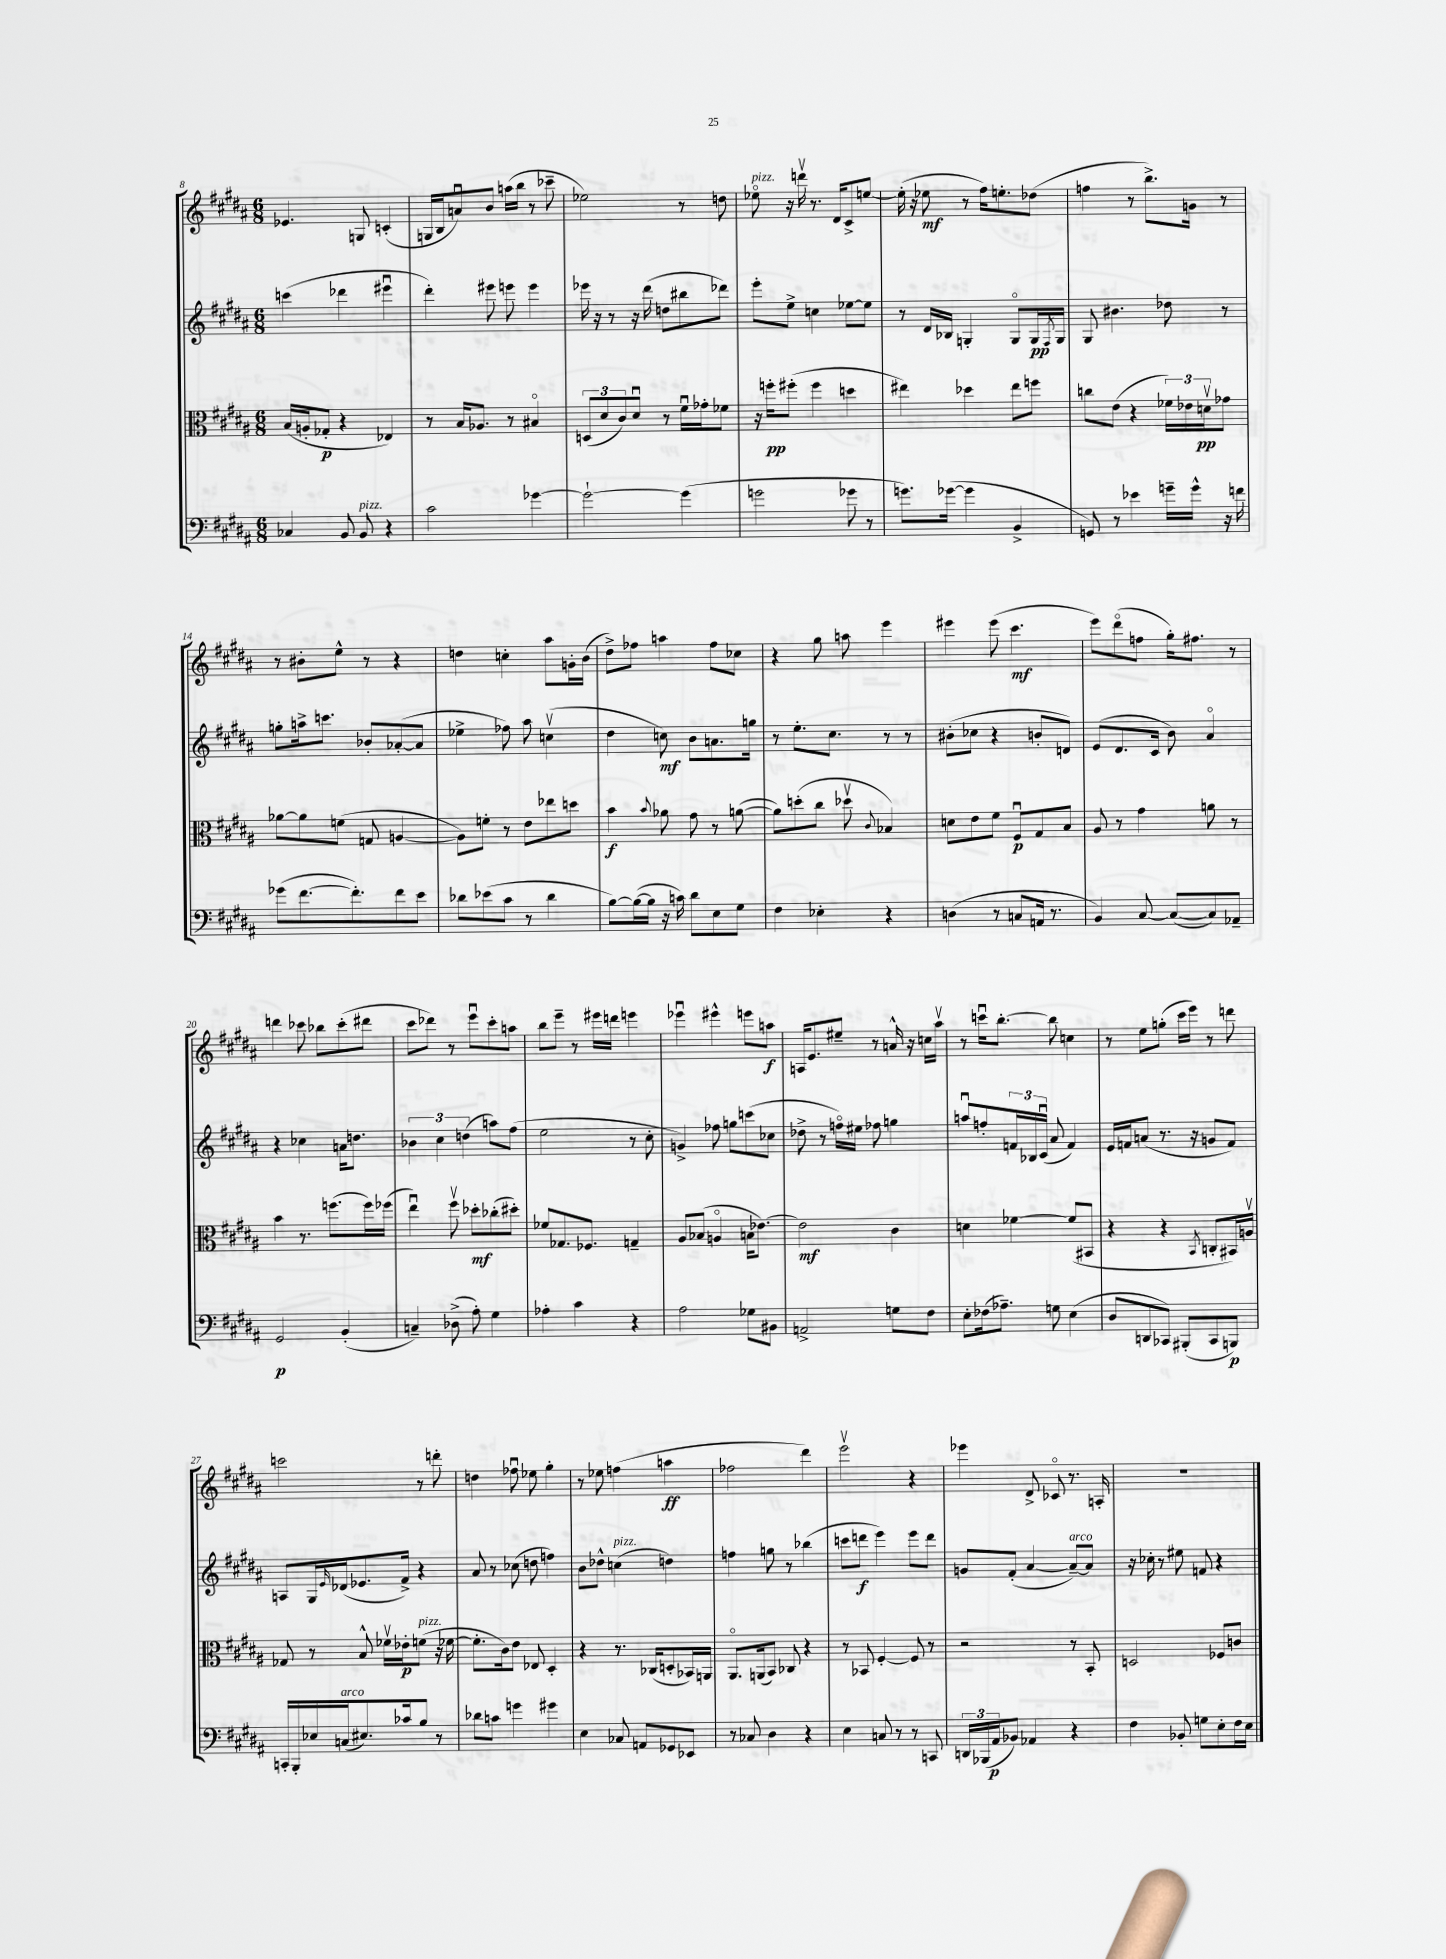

**kern	**kern	**kern	**kern
*staff4	*staff3	*staff2	*staff1
*clefF4	*clefC3	*clefG2	*clefG2
*k[f#c#g#d#a#]	*k[f#c#g#d#a#]	*k[f#c#g#d#a#]	*k[f#c#g#d#a#]
*M6/8	*M6/8	*M6/8	*M6/8
4C-/	(16B/LL	(4ccc\	4.e-/
.	16A'/J	.	.
.	8G-'/J	.	.
8BB/	4r	4ddd-\	.
8BB/	.	.	8G/
4r	4E-/)	4eee#u\	(4c'/
=	=	=	=
2c#\	8r	4ddd#'\)	16G/LL
.	.	.	16B/J
.	16B/LK	.	8au/)
.	8.A-/J	.	.
.	.	8eee#\	8b/J
.	8r	8eee\	(16aa\LL
.	.	.	16bb\JJ
[4g-\	4B#o/	4eee\	8r
.	.	.	8ccc-~\
=	=	=	=
2g-`\_	(12D/L	16eee-\	2ee-\)
.	.	16r	.
.	12d#/	.	.
.	.	8r	.
.	12c#/)	.	.
.	8d#u/J	16r	.
.	.	(16ddd#\	.
.	8r	8dd\L	.
(4g-\]	16f#u\LL	8bb#\	8r
.	16g-'\J	.	.
.	8f-\J	8ddd-\J)	8dd\
=	=	=	=
2g\	16r	8eee'\L	8ee-o\
.	16ff'\LK	.	.
.	(8ff#'\J	8ee^\J	16r
.	.	.	16dddv\
.	4ff#\	4cc\	8.r
.	.	.	16d#/LK
8g-\	4dd\	[8ee-\L	8c#^/
8r	.	8ee-\]J	[8ee/J
=	=	=	=
8.g\L)	4ee#\)	8r	(16ee'\]
.	.	.	16r
.	.	16d#/LL	8ee-\
([16g-\Jk	.	16B-/JJ	.
4g-\]	4dd-\	4G'/	8r
.	.	.	16ff#\LK)
.	.	.	8.ee'\
4BB^/	8ee#\L	8Go/L	.
.	8ff\J	16G/L	(8dd-\J
.	.	8qF#/	.
.	.	16G/JJ	.
=	=	=	=
8GG/)	8cc\L	8G#/	4ff\
8r	(8e\J	4.b#\	.
4e-\	4r	.	8r
.	.	.	8.bb^\L)
16g~\LL	24f-\LL)	8dd-\	.
.	24e-\	.	.
16g^^\JJ	.	.	16g\Jk
.	24dv\J	.	.
16r	8g-\J	8r	8r
16f\	.	.	.
=	=	=	=
(8g-\L	[8a-\L	8gg'\L	8r
[8.f#\	8a-\]	16aa^\k	8b#'\L
.	.	8.ccc\J	.
.	(8f\J	.	8ee^^\J
8.f#'\])	.	.	.
.	8G/	8b-'/L	8r
8f#\	[4A/	([8a-'/	4r
8e\J	.	8a-/]J	.
=	=	=	=
8d-\L	8A\]L)	4ee-^\	4dd\
(8e-\	8f'\J	.	.
8c#\J	8r	8ff-\)	4cc'\
8r	8e\L	8aa#\	.
4d-\	8ee-\	(4ccv\	8aa#\L
.	8dd\J	.	16g'\L
.	.	.	(16b\JJ
=	=	=	=
[8B\L)	4b\	4dd#\	8dd#^\L)
(16B\_L	.	.	8ff-\J
16B\]JJ	.	.	.
.	8qqb/	.	.
16r	8a-\	8cc\)	4aa\
16c\)	.	.	.
8d#\L	8g#\	8b\L	.
8E\	8r	8.a\	8ff-\L
8G#\J	([8a\	.	8cc-\J
.	.	16gg\Jk	.
=	=	=	=
4F#\	8a\]L)	8r	4r
.	(8dd'\	8.ee'\L	.
4E-'\	8cc#\J	.	8gg#\
.	.	8.cc#\J	.
.	8dd-v\	.	8aa\
.	8qqc#/	.	.
4r	4B-/)	8r	4eee\
.	.	8r	.
=	=	=	=
(4D\	8d\L	(8b#'\L	4eee#\
.	8e\	8cc-\J	.
8r	8f#\J	4r	(8eee#\
8C/L	8F#u/L	.	4.ccc#\
16AA/Jk	8G#/	8b'/L	.
8.r	.	.	.
.	8B/J	8d/J)	.
=	=	=	=
4BB/)	8A#/	(8e/L	8eee\L)
.	8r	8.d#/	(8ddd#o\
[8C#/	4g#\	.	8ff\J
.	.	16c#/Jk	.
(8C#/_L	.	8b\)	16gg#'\LK)
.	.	.	8.ff#\J
8C#/])	8a\	4a#o/	.
8AA-~/J	8r	.	8r
=	=	=	=
2GG#/	4b\	4r	4ddd\
.	8.r	4cc-\	8ccc-\
.	.	.	8bb-\L
.	(8.ff\L	.	.
(4BB'/	.	16a\LK	(8ccc-'\
.	.	8.dd\J	.
.	16ff\L)	.	8ddd#\J
.	(16ff-\JJ	.	.
=	=	=	=
4C~/)	4eeu\)	6b-\	8ccc#\L
.	.	.	8ddd-\J)
.	.	6cc#\	.
(8D-^\	8ff#v\	.	8r
.	.	(6dd\	.
8A#'\)	8dd-'\L	.	8eeeu\L
4G#\	(8cc-'\	8aa\L)	8ccc#'\
.	8dd#'\J)	(8ff#\J	8aa\J
=	=	=	=
4A-'\	8f-/L	2ee\	8bb\L
.	8.G-/	.	8eee~\J
4c#\	.	.	8r
.	8.F-/J	.	.
.	.	.	16eee#\LL
.	.	.	16ddd\JJ
4r	4G~/	8r	4eee\
.	.	8cc#'\	.
=	=	=	=
2A#\	8A#/L	4g^/)	4eee-u\
.	(8B-/J	.	.
.	4Ao/	8ff-\	4eee#^^\
.	.	8gg\L	.
8G-\L	16B\LK	(8ccc\	8eee\L
.	[8.e-\J)	.	.
8BB#\J	.	8cc-\J	8aa\J
=	=	=	=
2AA^/	2e-\]	8dd-^\	16A/LK
.	.	.	8.e/
.	.	8r	.
.	.	16ffo\LL)	8ee#~/J
.	.	16ee#\JJ	.
.	.	8ff-\	8r
8G\L	4c#\	4gg\	16a^^/
.	.	.	16r
8F#\J	.	.	16cc\LL
.	.	.	16aa#v\JJ
=	=	=	=
8E'\L	4d\	8aau/L	8r
(16F-\k	.	8ff'/	16cccu\LK
8.A-~\J)	.	.	[8.bb'\J
.	[4f-\	24f/L	.
.	.	24B-/	.
.	.	(24c#u/JJ	.
8G\	.	8a#/	8bb\]
(4E\	(8f-/]L	4f/)	4cc\
.	8BB#/J	.	.
=	=	=	=
8D#/L	4r	16e/LL	8r
.	.	16f/J	.
8DD/	.	(8a/J	8ee\L
8CC-/J)	4r	8.r	(8gg'\J
(8BBB#'/L	.	.	16ccc#\LL
.	.	16r	16eee\JJ)
.	8qBB/	.	.
8CC-/	8C'/L	8g/L	8r
8BBB/J)	16BB#/L)	8f/J)	8ddd\
.	16Av/JJ	.	.
=	=	=	=
16CC'/LL	8G-/	8A/L	2ccc\
16BBB'/	.	.	.
16E-/	8r	16G#/L	.
.	.	16qqe/	.
(16C/J	.	(16d-/J	.
8.E#/)	8B^^/	8.e-/	.
.	16f-v\LL	.	.
16c-/k	16e-'\J	16f#^/Jk)	.
8B/J	(8f\J	4r	8r
8r	16r	.	8ddd'\
.	[16f-\	.	.
=	=	=	=
8d-\L	8.f-'\]L	8a#/	4dd\
8c\J	.	8r	.
.	16c#\k)	.	.
4g\	8e\J	(8cc-\	8ff-u\
.	8E-/	8dd\	8ee-\
4g#\	4D#'/	4ff\)	4gg#'\
=	=	=	=
4E\	4r	8b\L	8r
.	.	8dd-^^\J	8ee-\
8C-/	8.r	(4cc\	(4ff\
8AA/L	.	.	.
.	(16C-/LK	.	.
8GG-/	8D'/	4dd\)	4aa\
8EE-/J	16BB-/L)	.	.
.	16AA/JJ	.	.
=	=	=	=
8r	8.AA#o/L	4ff\	2ff-\
8C-/	.	.	.
.	(16AA/k	.	.
4D#\	8BB/J)	8gg\	.
.	8C-/	8r	.
4r	4r	(4bb-\	4ddd#\)
=	=	=	=
4E\	8r	8ccc\L	2eeev\
.	8BB-/	8ddd\J	.
8C/	[4F#'/	4eee\)	.
8r	.	.	.
8r	8F#/]	8eee\L	4r
8CC/	8r	8ddd\J	.
=	=	=	=
24DD/LL	2r	8g/L	4eee-\
(24BBB-/	.	.	.
24AA#/J	.	.	.
8BB-/J)	.	(8f#'/J	.
4AA-/	.	[4a#/	8d#^/
.	.	.	8c-o/
4r	8r	8a#~/_L)	8.r
.	8BB'/	8a#/]J	.
.	.	.	16A'/
=	=	=	=
4F#\	2D/	16r	2.r
.	.	16cc-'\	.
.	.	8r	.
8BB-'/	.	8ee#\	.
8G\L	.	8f/	.
8E'\	8F-/L	4r	.
16F#\L	8c/J	.	.
16E\JJ	.	.	.
==	==	==	==
*-	*-	*-	*-
